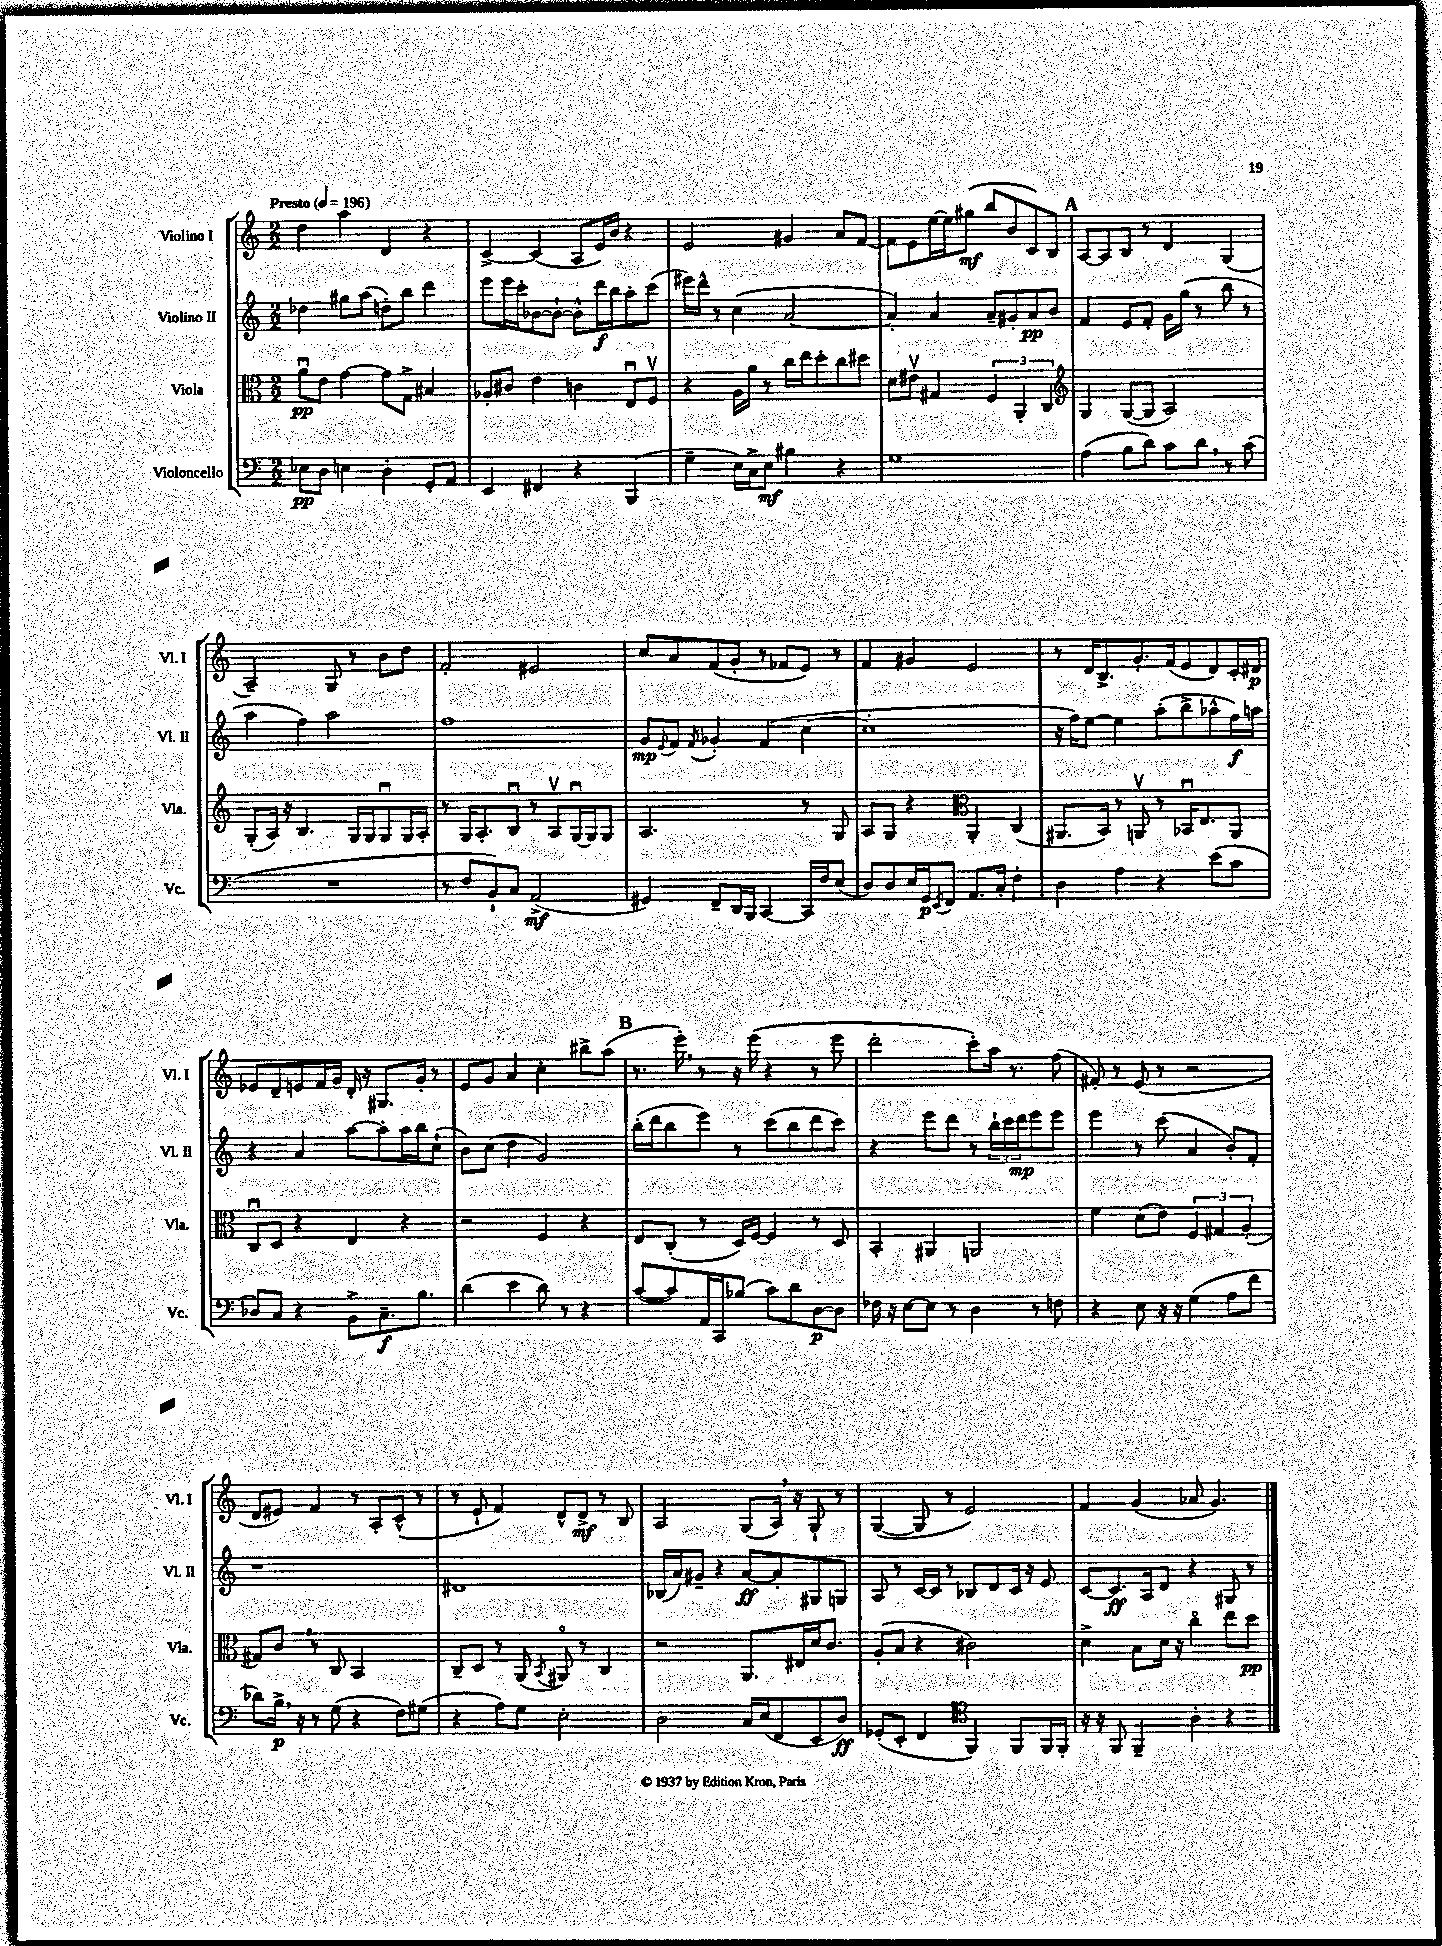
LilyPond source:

<<
\new StaffGroup <<
\new Staff = "s0" \with { instrumentName = "Violino I" shortInstrumentName = "Vl. I" } {
    \clef treble \key c \major \numericTimeSignature \time 2/2 \tempo "Presto" 4 = 196
    d''4 a''4 d'4 r4 |
    c'4~-> c'4( a8 e'16) b'16 r4 |
    e'2 gis'4 a'8 f'8~ |
    f'8 e'8 e''16~ e''16 gis''8\mf( b''8 b'8 c'8) b8 |
    \mark \markup { \bold "A" } a8~ a8 b8 r8 d'4 g4( |
    a2--) g8 r8 b'8 d''8 |
    f'2-. eis'2 |
    c''8 a'8 f'8( g'8-. r8 fes'8 e'8) r8 |
    f'4 gis'4 e'2 |
    r8 d'16 b8.-> g'8.-. f'16( e'8 d'8) c'16-. dis'16\p |
    ees'8 d'8-- e'8 f'16 g'16 d'16-. r16 gis8. g'16-. r8 |
    e'8 g'8 a'4 c''4-. bis''8-> a''8( |
    \mark \markup { \bold "B" } r8. e'''16-.) \breathe r8 r16 e'''16( r4 r8 e'''8 |
    d'''2-. c'''8-.) a''16 r8. f''8( |
    fis'8-.) r8 e'8( r8 r2 |
    d'8 eis'8) f'4 r8 a8-. c'8-^( r8 |
    r8 e'8-! f'4) d'8-^ d'8->\mf r8 b8 |
    a2 g8( a16) \breathe r16 g8-! r8 |
    g4~( g8 r8 e'2) |
    f'4 g'4( aes'8 g'4.) \bar "|." |
}
\new Staff = "s1" \with { instrumentName = "Violino II" shortInstrumentName = "Vl. II" } {
    \clef treble \key c \major \numericTimeSignature \time 2/2
    des''4 gis''8 a''8( d''8-.) b''8 d'''4 |
    e'''8 e'''16 c'''16-. bes'8~ bes'8~-! bes'8-^ d'''16\f b''16 a''8-. c'''8( |
    eis'''16) d'''16-^ r8 c''4( a'2~ |
    a'4-.) a'4 a'8-- gis'8-. a'8\pp b'8 |
    \mark \markup { \bold "A" } f'4 e'8 f'8-. g'16 g''16( r8 b''8 r8 |
    a''4 f''4) a''2 |
    f''1 |
    g'8\mp \appoggiatura { e'8 } f'8 \acciaccatura { f'8 } ges'4-. f'4( c''4~ |
    c''1-. |
    r16 f''16) e''8~ e''4 a''8-.( b''8-> aes''8-^ f''16\f) a''16 |
    r4 a'4 a''8~ a''8-. a''16 b''16 c''8-!( |
    b'8) c''8( d''4 g'2) |
    \mark \markup { \bold "B" } b''16-.( d'''16 b''8 e'''8) r8 c'''8( b''8 d'''8 c'''8) |
    r4 e'''8 d'''8 r8 \tuplet 3/2 { b''16-! c'''16 d'''16\mp } e'''8 e'''8 |
    e'''4 r8 c'''8( a'4 b'8-.) f'8-. |
    r1 |
    dis'1 |
    bes16( a'16) gis'8-- r4 a'8~\ff a'8-. gis8 g8 |
    a8 r8 c'16~ c'16 r8 bes8 d'8 c'16 r16 e'8 |
    c'8~ c'8.\ff a16 d'8 r4 gis8 r8 \bar "|." |
}
\new Staff = "s2" \with { instrumentName = "Viola" shortInstrumentName = "Vla." } {
    \clef alto \key c \major \numericTimeSignature \time 2/2
    a'8\downbow\pp e'8 g'4~ g'8 g8-> bis4 |
    aes8-. cis'8 e'4 c'4 e8\downbow f8\upbow |
    r4 a16 a'16 r8 c''16 e''16 d''8-. c''8 dis''8 |
    d'8 eis'8\upbow gis4 \tuplet 3/2 { f4 a,4-. c4 } |
    \mark \markup { \bold "A" } \clef treble g4 g8~( g8 a2) |
    g8-.( a16) r16 b4. g16 g16 g8\downbow g16 a16-. |
    r8 g16 a8.-. b8\downbow r8 a8\upbow g16~\downbow g16 g8 |
    a2. r8 g8 |
    a8 g8 r4 \clef alto a,4-. c4( |
    ais,8. b,16) r8 a,8\upbow r8 bes,16\downbow e8. a,8 |
    c8\downbow d8 r4 e4 r4 |
    r2 f4 r4 |
    \mark \markup { \bold "B" } e8 c8-.( r8 d16) f16~ f4 r8 d8 |
    b,4-. ais,4 a,2 |
    f'4 d'8( e'8) \tuplet 3/2 { f4 gis4 a4-.( } |
    gis8) c'8 \breathe r8 c8 b,2 |
    c8-- d8 r8 a,8( \acciaccatura { b,8 } ais,8\flageolet) r8 c4 |
    r2 a,8. eis16 d'16 c'8. |
    a8-.( b8 r4 cis'2) |
    d'4-> b8 d'16 r16 c''4\flageolet e''8 d''8\pp \bar "|." |
}
\new Staff = "s3" \with { instrumentName = "Violoncello" shortInstrumentName = "Vc." } {
    \clef bass \key c \major \numericTimeSignature \time 2/2
    ees8\pp d8 e4 d4-. g,8-. a,8 |
    e,4 fis,4 r4 b,,4( |
    g4-- e16) c16-> e8\mf bis4 r4 |
    g1 |
    \mark \markup { \bold "A" } a4( b8 d'8) c'8 d'8 \breathe r8 c'8( |
    R1 |
    r8 f8 b,8-!) c8 a,2->\mf( |
    gis,4) f,8-- d,16 b,,16 c,4~ c,16 f16 e8( |
    d8) d8 e16 g,16\p \acciaccatura { e,8 } f,8 a,8. c16-. f4-. |
    d4 a4 r4 e'8( c'8 |
    des8) c8 r4 b,8-> c8.--\f b8. |
    d'4( e'4 d'8) r8 r4 |
    \mark \markup { \bold "B" } c'8~( c'8) a,16 c,16 bes8( c'8) d'8 d8~\p d8 |
    fes16 r16 e8~ e8 r8 d4 r8 f8 |
    r4 e8 r16 r16 g4( a8 f'8 |
    des'8) b16->\p \breathe r16 r8 g8( r4 f8) gis8( |
    r4 a8) g8 e2-. |
    d2 c16 e16( f,8 e,8 d8\ff) |
    ges,8-.( e,8-. f,4 \clef tenor f,4) f,8 f,16 f,16-. |
    r16 r16 f,8 f,4-- a4-. r4 \bar "|." |
}
>>
>>
\layout { \context { \Score \remove "Bar_number_engraver" } }
